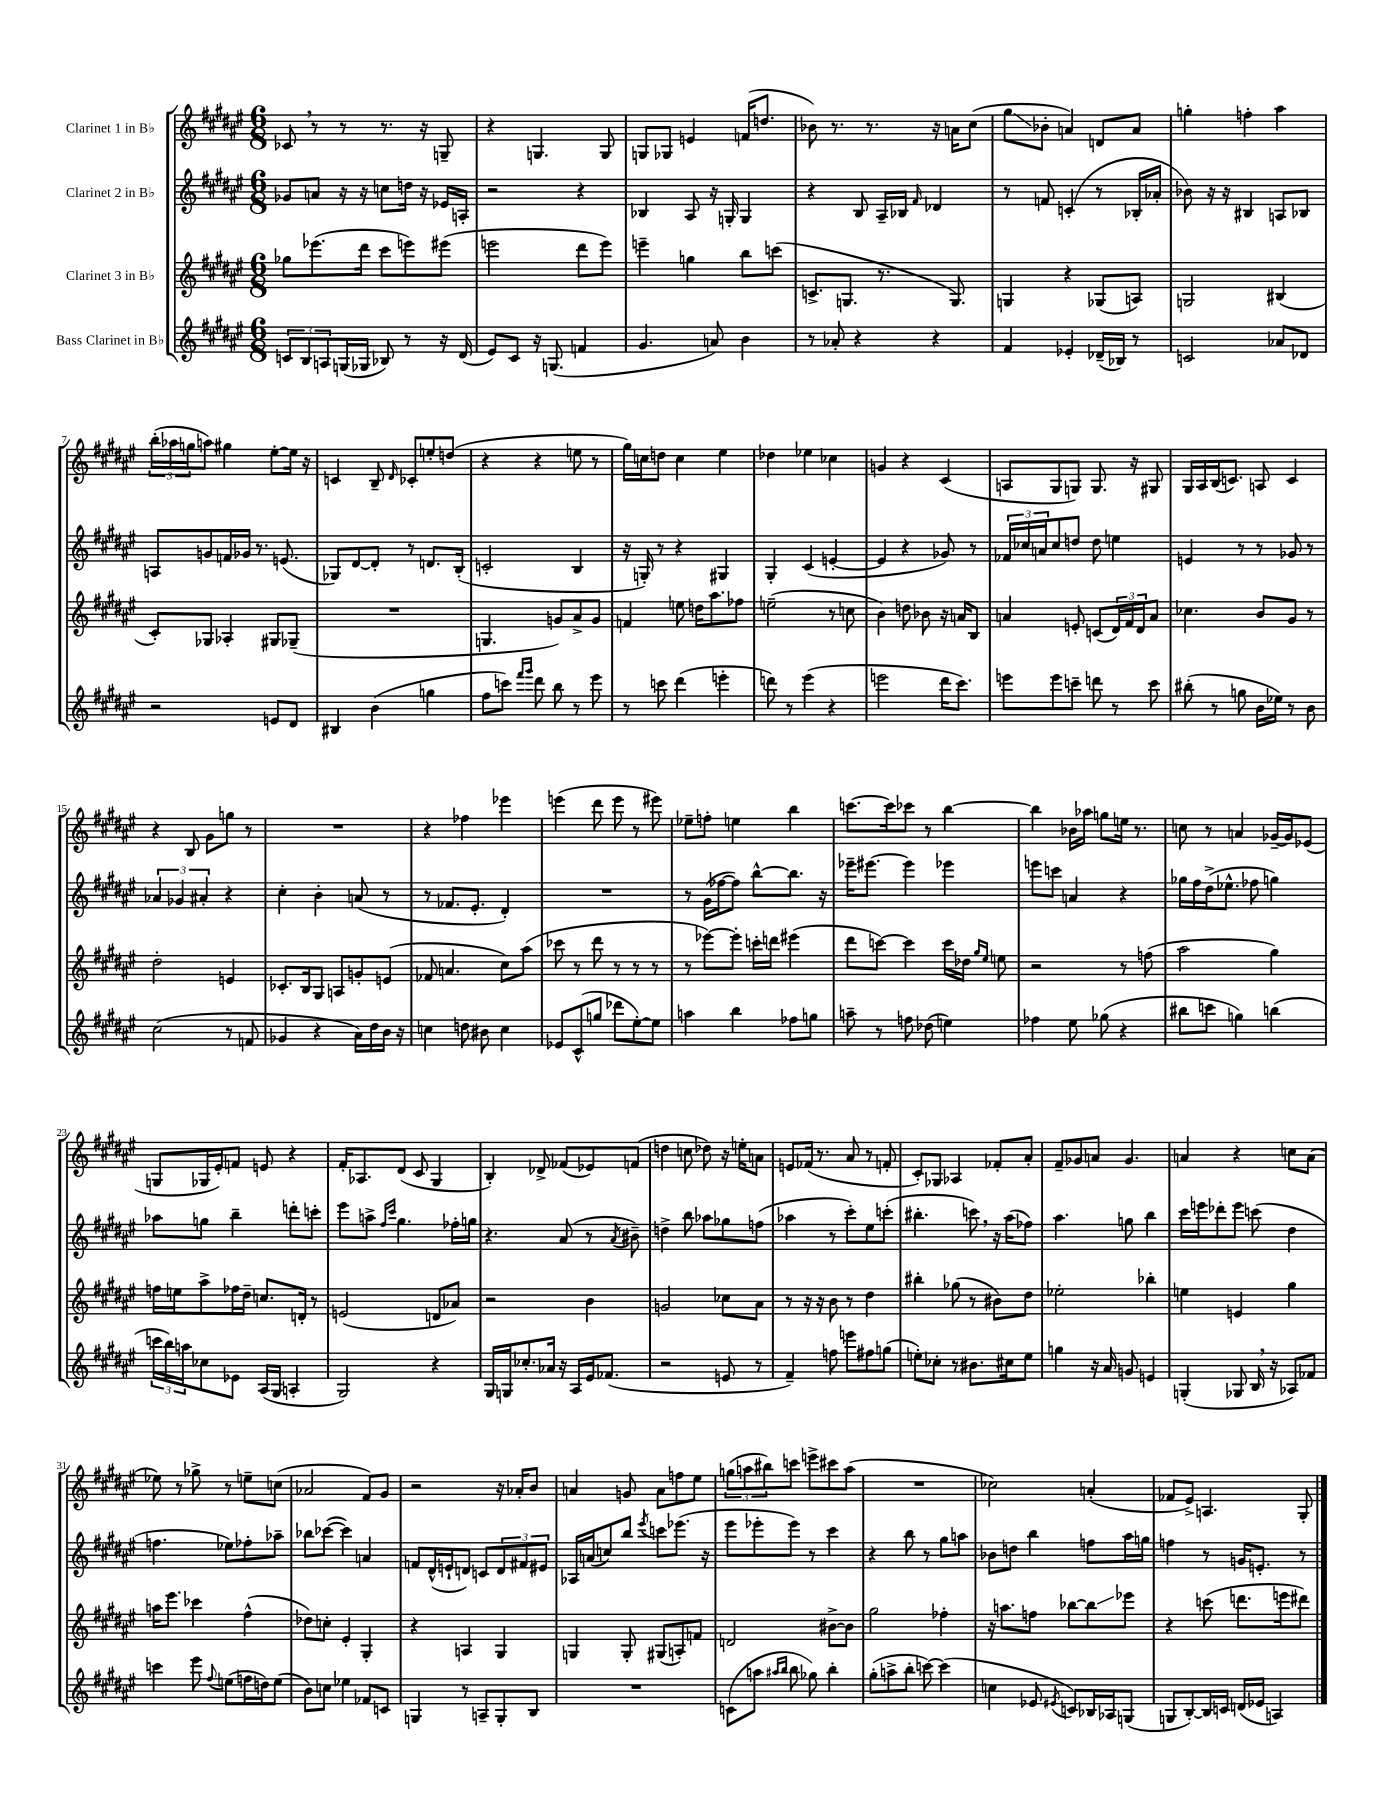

**kern	**kern	**kern	**kern
*staff4	*staff3	*staff2	*staff1
*clefG2	*clefG2	*clefG2	*clefG2
*k[f#c#g#d#a#e#]	*k[f#c#g#d#a#e#]	*k[f#c#g#d#a#e#]	*k[f#c#g#d#a#e#]
*M6/8	*M6/8	*M6/8	*M6/8
12c/L	8gg-\L	8g-/L	8c-/
12B/	.	.	.
.	(8.eee-\	8a/J	8r
12A/	.	.	.
(16G/L	.	16r	8r
16G-/JJ	16ddd#\Jk	16r	.
8B-/)	8ccc#\L	8cc\L	8.r
8r	8eee\)	16dd\Jk	.
.	.	16r	16r
16r	(8eee#\J	16e-/LL	8G~/
(16d#/	.	16A'/JJ	.
=	=	=	=
8e#/L)	2eee\	2r	4r
8c#/J	.	.	.
16r	.	.	4.G/
(8.G/	.	.	.
4f/	8ddd#\L	4r	.
.	8eee\J)	.	8G/
=	=	=	=
4.g#/	4eee~\	4B-/	8G/L
.	.	.	8G-/J
.	4gg\	8A#/	4e/
8a/)	.	16r	.
.	.	16G'/	.
4b\	8bb\L	4G/	(16f/LK
.	.	.	8.dd/J
.	(8ccc\J	.	.
=	=	=	=
8r	8.c^/L	4r	8b-\)
8a-'/	.	.	8.r
.	8.G/J	.	.
4r	.	8B/	.
.	.	.	8.r
.	8.r	16A#~/LL	.
.	.	16B-/JJ	.
.	.	16qqf#/	.
4r	.	4d-/	16r
.	8.G/)	.	16a\LK
.	.	.	(8cc#\J
=	=	=	=
4f#/	4G/	8r	8gg#\L
.	.	8f/	8b-'\J
4e-'/	4r	(4c'/	4a/)
(16d-~/LL	(8G-/L	8r	8d/L
16B-/JJ)	.	.	.
8r	8A/J)	16B-'/LL	8a/J
.	.	16a-'/JJ	.
=	=	=	=
2c/	2G/	8b-\)	4gg'\
.	.	16r	.
.	.	16r	.
.	.	4B#/	4ff'\
8a-/L	(4B#/	8A/L	4aa#\
8d-/J	.	8B-/J	.
=	=	=	=
2r	8c#'/L)	8A/L	(24bb'\LL
.	.	.	24aa-\
.	.	.	24gg\J
.	8G-/J	8g/	8aa\J)
.	4A-'/	16f/L	4gg#\
.	.	16g-/JJ	.
.	.	8.r	.
8e/L	8G#/L	.	[8ee#'\L
.	.	(8.e/	.
8d#/J	(8G-~/J	.	16ee#\]Jk
.	.	.	16r
=	=	=	=
4B#/	2.r	8G-/L)	4c/
.	.	[8d#/	.
(4b\	.	8d#'/]J	8B~/
.	.	.	16qqd#/
.	.	8r	8c-'/L
4gg\	.	8.d/L	8ee'/
.	.	.	(8dd/J
.	.	(16B'/Jk	.
=	=	=	=
8ff#\L	4.G/	2c'/	4r
8ccc\J)	.	.	.
16qqfff#/LL	.	.	.
16qqggg#/JJ	.	.	.
8ddd#\	.	.	4r
8bb\	8g/L)	.	.
8r	8a#^/	4B/	8ee\
8eee#\	8g/J	.	8r
=	=	=	=
8r	4f/	16r	16gg#\LL)
.	.	16G'/)	16cc\J
8ccc\	.	8r	8dd\J
(4ddd#\	8ee\	4r	4cc\
.	16dd\LK	.	.
.	8.aa#\	.	.
4eee'\	.	4G#/	4ee#\
.	8ff-\J	.	.
=	=	=	=
8ddd\)	(2ee~\	4G#'/	4dd-\
8r	.	.	.
(4eee#\	.	(4c#/	4ee-\
4r	8r	[4e'/	4cc-\
.	8cc\	.	.
=	=	=	=
2eee\	4b\)	4e/]	4g/
.	8dd\	4r	4r
.	8b-\	.	.
16ddd#\LK	16r	8g-/)	(4c#/
8.ccc#\J)	16a/LK	.	.
.	8B/J	8r	.
=	=	=	=
8eee\L	4a/	24f-/LL	8A/L
.	.	24cc-/	.
.	.	24a/J	.
8eee\	.	8cc-/	8G#/
8ccc~\J	8e'/	8dd/J	8G/J)
8ddd\	(8c/L	8dd\	8.G/
8r	24d#/L)	4ee\	.
.	24f#/	.	.
.	.	.	16r
.	24d#/J	.	.
8ccc\	8a/J	.	8G#/
=	=	=	=
(8bb#'\	4.cc-\	4e/	16G#/LL
.	.	.	16A#/
8r	.	.	(16B/J
.	.	.	8.c/J)
8gg\	.	8r	.
16b\LL	8b/L	8r	8A/
16ee-\JJ)	.	.	.
8r	8g#/J	8g-/	4c/
8b\	8r	8r	.
=	=	=	=
(2cc#\	2dd#'\	6a-/	4r
.	.	6g-/	.
.	.	.	8B/
.	.	6a#'/	.
.	.	.	8g#\L
8r	4e/	4r	8gg\J
8f/	.	.	8r
=	=	=	=
4g-/	8.c-'/L	4cc#'\	2.r
.	16B/k	.	.
4r	8G#/J	4b'\	.
.	8A/L	.	.
16a#\LL)	8g'/	(8a/	.
16dd#\	.	.	.
16b\JJ	(8e/J	8r	.
16r	.	.	.
=	=	=	=
4cc\	8f-/	8r	4r
.	4.a/	8.f-/L	.
8dd\	.	.	4ff-\
.	.	8.e#'/J	.
8b#\	.	.	.
4cc\	8cc#\L)	4d#'/)	4eee-\
.	(8aa#\J	.	.
=	=	=	=
8e-/L	8ccc-\	2.r	(4eee\
(8c#^^/	8r	.	.
8gg/J	8ddd#\	.	8ddd#\
8ddd-\L	8r	.	8eee\
[8ee#'\)	8r	.	8r
8ee#\]J	8r	.	8eee#\)
=	=	=	=
4aa\	8r	8r	8ee-~\L
.	[8eee-\L)	(16g#\LL	8ff'\J
.	.	[16ff-\J	.
4bb\	8eee-'\]J	8ff-\]J)	4ee\
.	16ccc'\LL	[8bb^^\L	.
.	16ddd\JJ	.	.
8ff-\L	(4eee#\	8.bb\]J	4bb\
8gg\J	.	.	.
.	.	16r	.
=	=	=	=
8aa~\	8ddd#\L	16eee-~\LK	[8.ccc\L
.	.	[8.eee#\J	.
8r	[8ccc\J)	.	.
.	.	.	16ccc\]k
8ff\	4ccc\]	4eee#\]	8ccc-\J
(8dd-\	.	.	8r
4ee\)	16ccc\LL	4eee-\	[4bb\
.	16dd-\JJ	.	.
.	16qqgg#/LL	.	.
.	16qqee#/JJ	.	.
.	8ee\	.	.
=	=	=	=
4ff-\	2r	8eee\L	4bb\]
.	.	8ccc\J	.
8ee#\	.	4a/	16b-\LL
.	.	.	16aa-\JJ
(8gg-\	.	.	8gg\L
4r	8r	4r	16ee\Jk
.	.	.	8.r
.	(8ff\	.	.
=	=	=	=
8bb#\L	2aa#\	16gg-\LL	8cc\
.	.	16ff#\	.
8ccc\J	.	(16dd#^\J	8r
.	.	8.ee-^^\J	.
4gg\)	.	.	4a/
.	.	8ff-\	.
(4bb\	4gg#\)	4gg\)	[16g-~/LL
.	.	.	16g-/]J
.	.	.	(8e-/J
=	=	=	=
24ccc\LL	16ff\LL	8aa-\L	8G/L
24bb\)	.	.	.
.	16ee\J	.	.
24aa\J	.	.	.
8cc-\	8aa#^\	8gg\J	16G-/L
.	.	.	16e#'/J)
8e-\J	16ff-\L	4bb~\	8f/J
.	16dd#~\JJ	.	.
(16A#/LL	8.cc/L	.	8e/
16G#/JJ	.	.	.
4A'/	.	8ddd'\L	4r
.	16d'/Jk	.	.
.	8r	8ccc'\J	.
=	=	=	=
2G#/)	(2e/	8eee#\L	16f#'/LK
.	.	.	8.A-/
.	.	8aa^\J	.
.	.	16qqff#/LL	.
.	.	16qqccc#/JJ	.
.	.	4.gg#\	(8d#/J
.	.	.	8c#/
4r	8d/L	.	4G#/
.	8a-/J)	16ff-'\LL	.
.	.	16gg\JJ	.
=	=	=	=
16G#/LL	2r	4.r	4B'/)
16G/J	.	.	.
8.cc-'/	.	.	.
.	.	.	8d-^/
16a-/Jk	.	.	.
16r	.	(8a#/	(8f-/L
16A#/LL	.	.	.
16e#/J	4b\	8r	8e-/)
(8.f-/J	.	.	.
.	.	8qa#/	.
.	.	8b#~\)	(8f/J
=	=	=	=
2r	2g/	4dd^\	4dd\
.	.	8bb\	8cc\
.	.	8aa-\L	8dd-\)
8e/	8cc-\L	8gg-\	16r
.	.	.	16ee'\LK
8r	8a#\J	(8ff\J	8a\J
=	=	=	=
4f#~/)	8r	4aa-\	8e/L
.	16r	.	(16f-/Jk
.	16r	.	8.r
8ff\	8b\	8r	.
8eee\L	8r	8ccc#'\L)	8a#/
8ff#\	4dd#\	8ee#\	8r
(8gg\J	.	(8ccc'\J	8f'/
=	=	=	=
8ee'\L)	4bb#'\	4.bb#'\	8c#'/L)
8cc-'\J	.	.	8G-/J
8r	(8gg-\	.	4A-/
8.b#\L	8r	8ccc\)	.
.	8b#\L)	16r	8f-'/L
16cc#\k	.	(16aa#\LK	.
8ee\J	8dd#\J	8ff-\J)	8a#'/J
=	=	=	=
4gg\	2ee-'\	4.aa#\	8f#~/L
.	.	.	8g-/
16r	.	.	8a/J
16a#/	.	.	.
8g/	.	8gg\	4.g-/
4e/	4bb-'\	4bb\	.
=	=	=	=
(4G'/	4ee\	16ccc#\LL	4a/
.	.	16eee\J	.
.	.	8ddd-'\	.
8G-/	4e/	8eee\J	4r
16B/	.	(8ccc\	.
16r	.	.	.
8A-/L)	4gg#\	4dd#\	8cc\L
8f-/J	.	.	(8a\J
=	=	=	=
4ccc\	16aa\LK	4.ff\	8ee-\)
.	8.eee#\J	.	.
.	.	.	8r
8eee#\	4ccc-\	.	8gg-^\
8qqff#/	.	.	.
(8ee\L	.	8ee-\L)	8r
16ff\L	(4ff#^^\	8ff-'\	8ee~\L
16dd\J)	.	.	.
(8ee\J	.	8aa-~\J	(8cc\J
=	=	=	=
8b\L)	8dd-\L)	8bb-\L	2a-/
8cc\J	8cc'\J	([8ccc-\J	.
4ee-\	4e#'/	4ccc-\])	.
8f-/L	4G#'/	4a/	8f#/L)
8c/J	.	.	8g#/J
=	=	=	=
4G/	4r	8f/L	2r
.	.	(16d#^^/L	.
.	.	16e`/J	.
8r	4A/	8d/J)	.
8A~/L	.	8c/L	.
8G'/	4G#/	12d/	16r
.	.	.	16a-'/LK
.	.	12f#/	.
8B/J	.	.	8b/J
.	.	12e#/J	.
=	=	=	=
2.r	4G/	16A-/LL	4a/
.	.	(16a/J	.
.	.	8cc/)	.
.	8G'/	8bb/J	8g/
.	.	8qeee#/	.
.	(8G#/L	8ccc\L	8a\L
.	8A'/)	(8.eee-\J	8ff\
.	8f/J	.	8ee#\J
.	.	16r	.
=	=	=	=
(8c\L	2d/	8eee#\L	(12gg\L
.	.	.	12aa\
8aa\J	.	8eee-'\	.
.	.	.	12bb#\)
16qqaa#/LL	.	.	.
16qqbb/JJ	.	.	.
8bb\	.	8eee-\J)	8ccc\J
8gg-\)	.	8r	8eee^\L
4bb'\	[8b#^\L	4ccc#\	8ccc#\
.	8b#\]J	.	(8aa\J
=	=	=	=
(8gg#'\L	2gg#\	4r	2.r
8aa^\	.	.	.
8bb'\J	.	8bb\	.
[8ccc\)	.	8r	.
(4ccc\]	4ff-'\	8gg#\L	.
.	.	8aa\J	.
=	=	=	=
4cc\	16r	8b-\L	2cc-\)
.	8.aa\L	.	.
.	.	8dd\J	.
8e-/	8ff\J	4bb\	.
8qe#/	.	.	.
8c/L)	[8bb-\L	.	.
16B-/L	8bb-\]	8ff\L	(4a'/
16A-/J	.	.	.
(8G/J	8eee-\J	16aa#\L	.
.	.	16gg\JJ	.
=	=	=	=
8G/L	4r	4ff\	8f-/L
[8B'/)	.	.	8e#^/J)
16B/]L	(8ccc\	8r	4.A/
16c/JJ	.	.	.
(16d/LL	8.ddd\L	16g/LK	.
16e-/JJ	.	8.e'/J	.
4A/)	.	.	.
.	16eee\k	.	.
.	8ddd#\J)	8r	8G#'/
==	==	==	==
*-	*-	*-	*-
